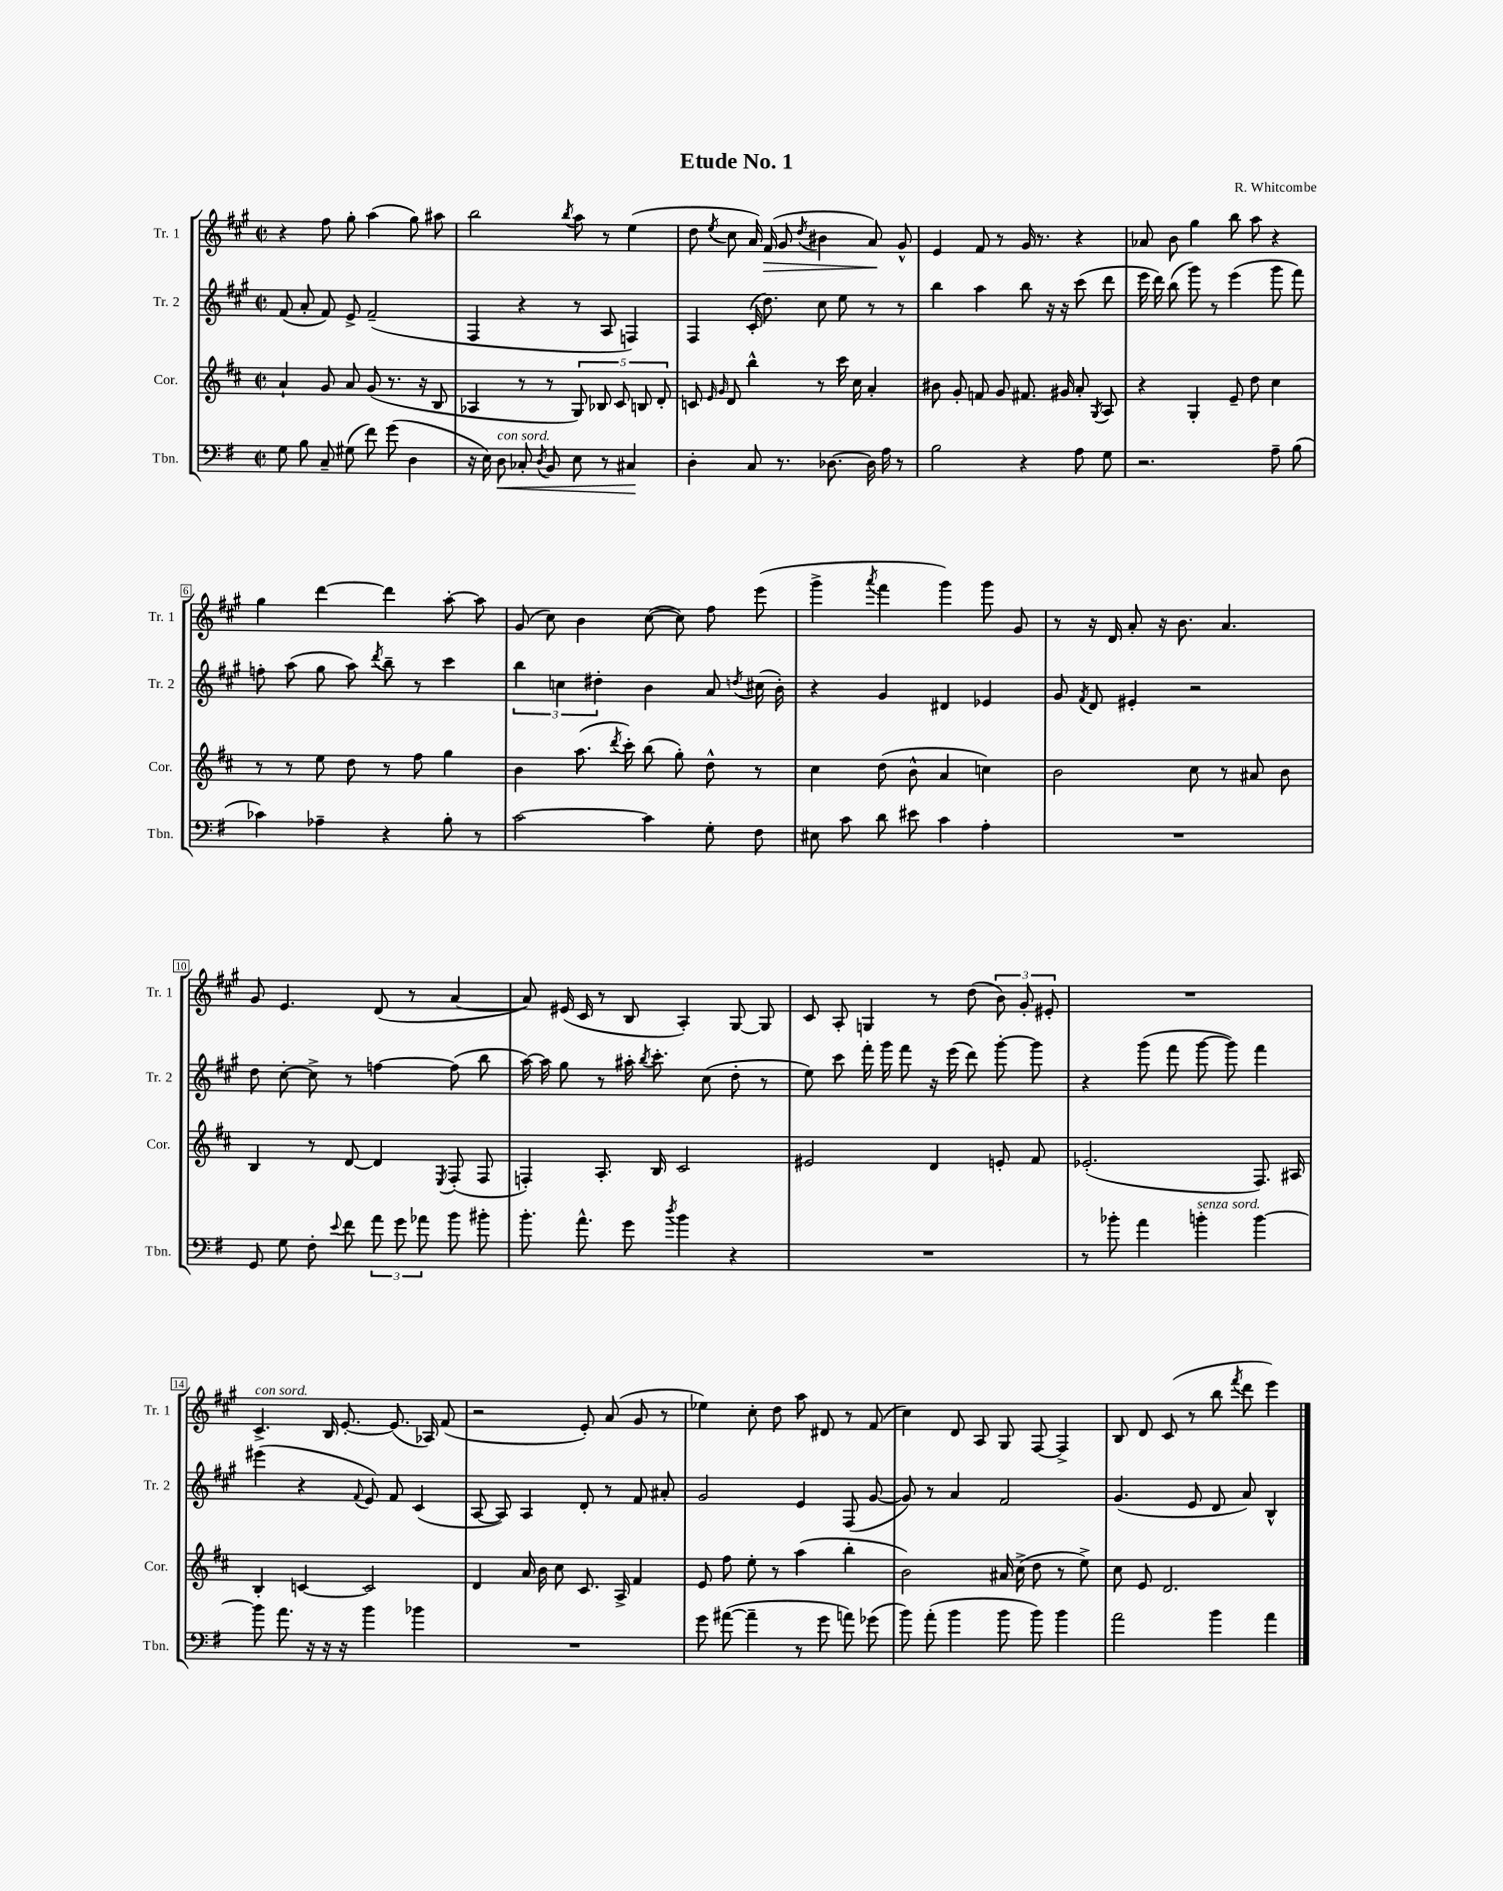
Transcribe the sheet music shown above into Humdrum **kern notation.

**kern	**dynam	**kern	**kern	**kern	**dynam
*part4	*part4	*part3	*part2	*part1	*part1
*staff4	*staff4	*staff3	*staff2	*staff1	*staff1
*I"Tbn.	*	*I"Cor.	*I"Tr. 2	*I"Tr. 1	*
*I'Tbn.	*	*I'Cor.	*I'Tr. 2	*I'Tr. 1	*
*clefF4	*	*clefG2	*clefG2	*clefG2	*
*k[f#]	*	*k[f#c#]	*k[f#c#g#]	*k[f#c#g#]	*
*M2/2	*	*M2/2	*M2/2	*M2/2	*
*met(c|)	*	*met(c|)	*met(c|)	*met(c|)	*
=1	=1	=1	=1	=1	=1
8G\	.	4a`/	(8f#/	4r	.
8B\	.	.	8a'/	.	.
8C~/	.	8g/	8f#/)	8ff#\	.
(8G#X\	.	8a/	8e^/	8gg#'\	.
8f#\)	.	(8g/	(2f#~/	(4aa\	.
(8g\	.	8.r	.	.	.
4D\	.	.	.	8gg#\)	.
.	.	16r	.	.	.
.	.	8B/	.	8aa#X\	.
=2	=2	=2	=2	=2	=2
16r	.	4A-X/	4F#/	2bb\	.
16E\)	.	.	.	.	.
!LO:TX:a:i:t=con sord.	!	!	!	!	!
!	!LO:HP:b	!	!	!	!
8D\	<	.	.	.	.
8C-X'/	.	8r	4r	.	.
8qD/	.	.	.	.	.
8BB/	.	8r	.	.	.
.	.	.	.	8qbb/	.
8E\	.	10G/)	8r	8aa\	.
.	.	10B-X/	.	.	.
8r	.	.	8A/	8r	.
.	.	10c#/	.	.	.
4C#X/	.	.	4Fn/)	(4ee\	.
.	.	10Bn/	.	.	.
.	.	10d'/	.	.	.
.	[	.	.	.	.
=3	=3	=3	=3	=3	=3
4D'\	.	8cn/	4F#/	8dd\	.
.	.	16qqe/	.	.	.
.	.	16qqg/	.	8qee/	.
.	.	8d/	.	8cc#\	.
8C/	.	4bb^^\	(16c#'/	16a/)	.
!	!	!	!	!	!LO:HP:b
.	.	.	8.dd\)	(16f#/	>
8.r	.	.	.	8g#/	.
.	.	.	.	8qdd/	.
.	.	8r	8cc#\	4b#X\	.
[8.D-X\	.	.	.	.	.
.	.	16ccc#\	8ee\	.	.
.	.	16cc#\	.	.	.
16D-\]	.	4a'/	8r	8a/)	.
16A\	.	.	.	.	.
8r	.	.	8r	8g#^^/	]
=4	=4	=4	=4	=4	=4
2B\	.	8b#X\	4bb\	4e/	.
.	.	8g'/	.	.	.
.	.	8fn/	4aa\	8f#/	.
.	.	8g/	.	8r	.
4r	.	8.f#X/	8bb\	16g#/	.
.	.	.	.	8.r	.
.	.	.	16r	.	.
.	.	16g#X/	16r	.	.
8A\	.	8a'/	(8ccc#\	4r	.
.	.	8qG/	.	.	.
8G\	.	8A/	8ddd\	.	.
=5	=5	=5	=5	=5	=5
2.r	.	4r	16eee\	8a-X/	.
.	.	.	16ddd\)	.	.
.	.	.	(8bb\	8b\	.
.	.	4G'/	8ggg#\)	4gg#\	.
.	.	.	8r	.	.
.	.	8e~/	(4eee\	8bb\	.
.	.	8dd\	.	8aa\	.
8A~\	.	4cc#\	8ggg#\	4r	.
(8B\	.	.	8fff#\)	.	.
!!LO:LB:g=z
=6	=6	=6	=6	=6	=6
4c-X\)	.	8r	8ffn'\	4gg#\	.
.	.	8r	(8aa\	.	.
4A-X~\	.	8ee\	8gg#\	[4ddd\	.
.	.	8dd\	8aa\)	.	.
.	.	.	8qddd/	.	.
4r	.	8r	8bb~\	4ddd\]	.
.	.	8ff#\	8r	.	.
8B'\	.	4gg\	4ccc#\	[8aa'\	.
8r	.	.	.	8aa\]	.
=7	=7	=7	=7	=7	=7
[2c\	.	4b\	6bb\	(8g#/	.
.	.	.	.	8cc#\)	.
.	.	.	6ccn\	.	.
.	.	(8.aa\	.	4b\	.
.	.	.	6dd#X'\	.	.
.	.	8qddd/	.	.	.
.	.	16ccc#'\)	.	.	.
4c\]	.	(8bb\	4b\	([8cc#\	.
.	.	8gg'\)	.	8cc#\])	.
8G'\	.	8dd^^\	8a/	8ff#\	.
.	.	.	8qddn/	.	.
8F#\	.	8r	(16cc#X\	(8eee\	.
.	.	.	16b'\)	.	.
=8	=8	=8	=8	=8	=8
8E#X\	.	4cc#\	4r	4ggg#^\	.
8c\	.	.	.	.	.
.	.	.	.	8qaaa/	.
8d\	.	(8dd\	4g#/	4fff#\	.
8e#X\	.	8b^^\	.	.	.
4c\	.	4a/	4d#X/	4ggg#\)	.
4A'\	.	4ccn\)	4e-X/	8ggg#\	.
.	.	.	.	8g#/	.
=9	=9	=9	=9	=9	=9
1r	.	2b\	8g#/	8r	.
.	.	.	8qf#/	.	.
.	.	.	8d/	16r	.
.	.	.	.	16d/	.
.	.	.	4e#X'/	8a'/	.
.	.	.	.	16r	.
.	.	.	.	8.b\	.
.	.	8cc#\	2r	.	.
.	.	8r	.	4.a/	.
.	.	8a#X/	.	.	.
.	.	8b\	.	.	.
!!LO:LB:g=z
=10	=10	=10	=10	=10	=10
8GG/	.	4B/	8dd\	8g#/	.
8G\	.	.	[8cc#'\	4.e/	.
8F#'\	.	8r	8cc#^\]	.	.
8qqe/	.	.	.	.	.
8f#\	.	[8d/	8r	.	.
12a\	.	4d/]	[4ffn\	(8d/	.
12g\	.	.	.	.	.
.	.	.	.	8r	.
12a-X\	.	.	.	.	.
.	.	8qE/	.	.	.
8b\	.	(8F#'/	(8ff\]	[4a/	.
8b#X'\	.	8F#/	8bb\	.	.
=11	=11	=11	=11	=11	=11
8.b'\	.	4Fn'/)	[16aa\)	8a/])	.
.	.	.	16aa\]	.	.
.	.	.	8gg#\	(16e#X/	.
8.a^^\	.	.	.	16c#/	.
.	.	8.A'/	8r	8r	.
8g\	.	.	16aa#X'\	8B/	.
.	.	.	8qbb/	.	.
.	.	16B/	8.ccc#'\	.	.
8qdd/	.	.	.	.	.
4b\	.	2c#/	.	4A'/)	.
.	.	.	(8cc#\	.	.
4r	.	.	8dd'\	[8G#/	.
.	.	.	8r	8G#/]	.
=12	=12	=12	=12	=12	=12
1r	.	2e#X/	8ee\)	8c#/	.
.	.	.	8ccc#\	8A'/	.
.	.	.	16fff#'\	4Gn/	.
.	.	.	16ggg#\	.	.
.	.	.	8fff#\	.	.
.	.	4d/	16r	8r	.
.	.	.	(16eee\	.	.
.	.	.	8ddd\)	(8dd\	.
.	.	8en'/	[8ggg#'\	12b\)	.
.	.	.	.	12g#'/	.
.	.	8f#/	8ggg#\]	.	.
.	.	.	.	12e#X'/	.
=13	=13	=13	=13	=13	=13
8r	.	(2.e-X'/	4r	1r	.
8b-X'\	.	.	.	.	.
4a\	.	.	(8ggg#\	.	.
.	.	.	8fff#\	.	.
!LO:TX:a:i:t=senza sord.	!	!	!	!	!
4bn'\	.	.	[8ggg#\	.	.
.	.	.	8ggg#\])	.	.
[4b\	.	8.F#/)	4fff#\	.	.
.	.	16A#X/	.	.	.
!!LO:LB:g=z
=14	=14	=14	=14	=14	=14
!	!	!	!	!LO:TX:a:i:t=con sord.	!
8b\]	.	4B'/	(4eee#X\	4.c#^/	.
8.a\	.	.	.	.	.
.	.	[4cn/	4r	.	.
16r	.	.	.	.	.
16r	.	.	.	16B/	.
16r	.	.	.	[8.e'/	.
.	.	.	8qqf#/	.	.
4b\	.	2c/]	8e/)	.	.
.	.	.	8f#/	(8.e/]	.
4b-X\	.	.	(4c#/	.	.
.	.	.	.	16A-X/)	.
.	.	.	.	(8f#/	.
=15	=15	=15	=15	=15	=15
1r	.	4d/	[8A/	2r	.
.	.	.	8A/])	.	.
.	.	16a/	4A/	.	.
.	.	16b\	.	.	.
.	.	8cc#\	.	.	.
.	.	8.c#/	8d'/	8e'/)	.
.	.	.	8r	(8a/	.
.	.	16A^/	.	.	.
.	.	4f#/	8f#/	8g#/	.
.	.	.	8a#X'/	8r	.
=16	=16	=16	=16	=16	=16
8g\	.	8e/	2g#/	4ee-X\)	.
([8a#X\	.	8ff#\	.	.	.
4a#~\]	.	8ee'\	.	8cc#'\	.
.	.	8r	.	8dd\	.
8r	.	(4aa\	4e/	8aa\	.
8g\	.	.	.	8d#X/	.
8an\)	.	4bb'\	(8F#/	8r	.
(8g-X\	.	.	[8g#/	(8f#/	.
=17	=17	=17	=17	=17	=17
8b\)	.	2b\)	8g#/])	4cc#\)	.
(8a'\	.	.	8r	.	.
4b\	.	.	4a/	8d/	.
.	.	.	.	8A/	.
8b\	.	16a#X/	2f#/	8G#/	.
.	.	(16cc#^\	.	.	.
8b\)	.	8dd\	.	[8F#/	.
4b\	.	8r	.	4F#^/]	.
.	.	8ee^\)	.	.	.
=18	=18	=18	=18	=18	=18
2a\	.	8cc#\	(4.g#/	8B/	.
.	.	8e/	.	8d/	.
.	.	2.d/	.	(8c#/	.
.	.	.	8e/	8r	.
4b\	.	.	8d/	8bb\	.
.	.	.	.	8qfff#/	.
.	.	.	8a/)	8ddd\	.
4a\	.	.	4B^^/	4eee\)	.
==	==	==	==	==	==
*-	*-	*-	*-	*-	*-
